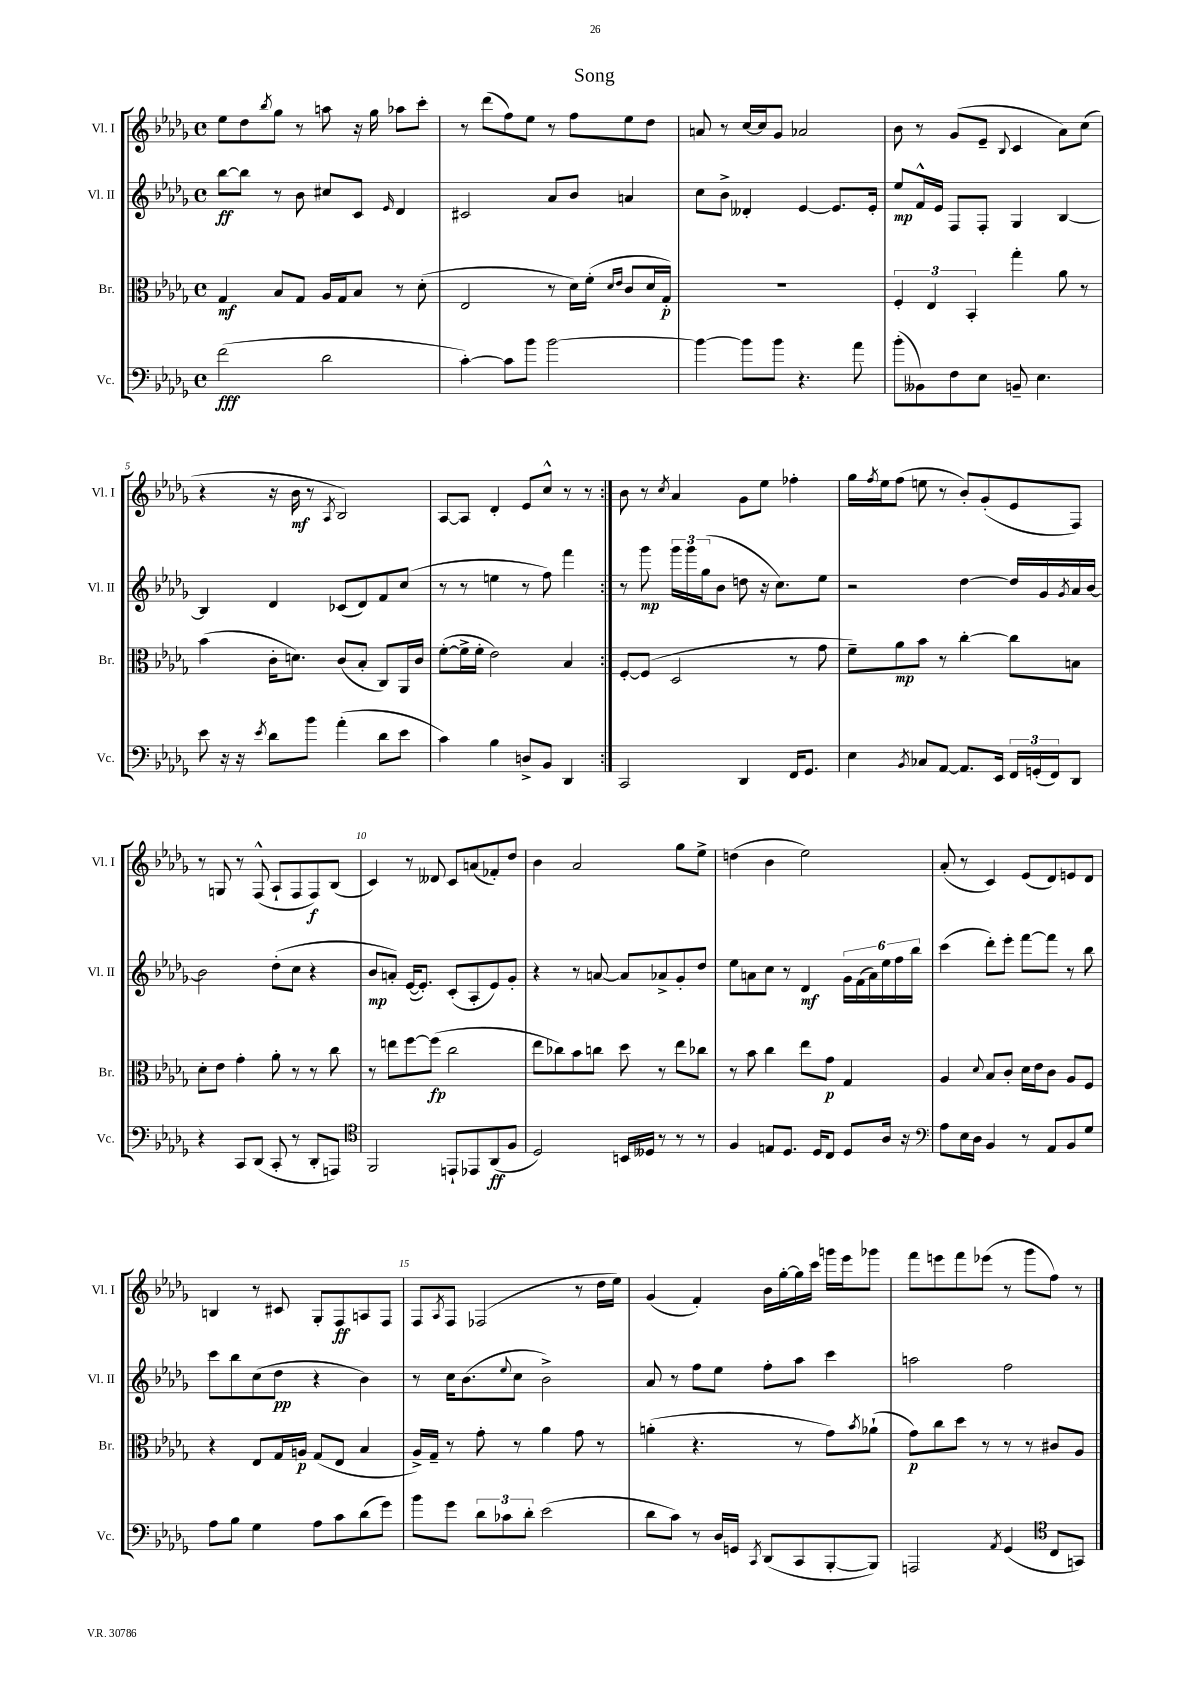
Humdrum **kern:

**kern	**kern	**kern	**kern
*staff4	*staff3	*staff2	*staff1
*clefF4	*clefC3	*clefG2	*clefG2
*k[b-e-a-d-g-]	*k[b-e-a-d-g-]	*k[b-e-a-d-g-]	*k[b-e-a-d-g-]
*M4/4	*M4/4	*M4/4	*M4/4
*met(c)	*met(c)	*met(c)	*met(c)
(2f	4G-	[8bb-	8ee-
.	.	8bb-]	8dd-
.	.	.	8qbb-
.	8B-	8r	8gg-
.	8G-	8b-	8r
2d-	16A-	8cc#	8aa
.	16G-	.	.
.	8B-	8c	16r
.	.	.	16gg-
.	.	16qqe-	.
.	8r	4d-	8aa-
.	(8d-'	.	8ccc'
=	=	=	=
[4c')	2E-	2c#	8r
.	.	.	(8ddd-
8c]	.	.	8ff)
8b-	.	.	8ee-
[2b-	8r	8a-	8r
.	16d-)	8b-	8ff
.	(16f'	.	.
.	16qqd-	.	.
.	16qqe-	.	.
.	8c	4a	8ee-
.	16d-	.	8dd-
.	16G-')	.	.
=	=	=	=
4b-_	1r	8cc	8a
.	.	8b-^	8r
8b-]	.	4d--'	[16cc
.	.	.	16cc]
8b-	.	.	8g-
4.r	.	[4e-	2a-
.	.	8.e-]	.
8a-	.	.	.
.	.	16e-'	.
=	=	=	=
(8b-'	6F'	8ee-	8b-
8BB--)	.	16f^^	8r
.	6E-	.	.
.	.	16e-	.
8F	.	8F	(8g-
.	6BB-'	.	.
8E-	.	8F'	8e-~
.	.	.	8qqB-
8BB~	4gg-'	4G-	4c
4.E-	.	.	.
.	8a-	[4B-	8a-)
.	8r	.	(8cc
=	=	=	=
8e-	(4b-	4B-]	4r
16r	.	.	.
16r	.	.	.
8qe-	.	.	.
8d-	16c'	4d-	16r
.	8.d)	.	16b-
8b-	.	.	8r
.	.	.	8qA-
(4a-'	(8c	(8c-	2B-)
.	8B-'	8d-)	.
8d-	8C)	8f	.
8e-	16AA-	(8cc	.
.	16c	.	.
=	=	=	=
4c)	([8f'	8r	[8A-
.	16f^]	8r	8A-]
.	16f'	.	.
4B-	2e-)	4ee	4d-'
8D^	.	8r	8e-
8BB-	.	8ff)	8cc^^
4DD-	4B-	4fff	8r
.	.	.	8r
=:|!	=:|!	=:|!	=:|!
2CC	[8F'	8r	8b-
.	(8F]	8ggg-	8r
.	.	.	8qcc
.	2D-	24ggg-	4a-
.	.	24ggg-	.
.	.	(24gg-	.
.	.	8b-	.
4DD-	.	8dd	8g-
.	.	16r	8ee-
.	.	8.cc)	.
16FF	8r	.	4ff-'
8.GG-	.	.	.
.	8g-	8ee-	.
=	=	=	=
4E-	8f~)	2r	16gg-
.	.	.	8qff
.	.	.	16ee-
.	8a-	.	(8ff
8qBB-	.	.	.
8C-	8b-	.	8ee
[8AA-	8r	.	8r
8.AA-]	[4cc'	[4dd-	8b-')
.	.	.	(8g-'
16EE-	.	.	.
24FF	8cc]	16dd-]	8e-
(24GG'	.	.	.
.	.	16g-	.
24FF)	.	.	.
.	.	8qg-	.
8DD-	8B	16a-	8F)
.	.	[16b-	.
=	=	=	=
4r	8d-'	2b-]	8r
.	8e-	.	8G
8CC	4g-'	.	8r
(8DD-	.	.	(8F^^
8CC'	8a-'	(8dd-'	8A-`
8r	8r	8cc	8F
8DD-'	8r	4r	8F)
8AAA)	8cc	.	(8B-
=	=	=	=
*clefC4	*	*	*
2FF	8r	8b-	4c)
.	8ee	8a')	.
.	[8ff	([16e-	8r
.	.	8.e-'])	.
.	(8ff]	.	8d--
8EE`	2cc	(8c'	8c
8EE-	.	8A-'	(8a
(8AA-	.	8e-)	8f-')
8F	.	8g-'	8dd-
=	=	=	=
2D-)	8ee-	4r	4b-
.	8cc-)	.	.
.	8b-	8r	2a-
.	8cc	[8a	.
16BB	8dd-	8a]	.
16D--	.	.	.
8r	8r	8a-^	.
8r	8ee-	8g-'	8gg-
8r	8cc-	8dd-	8ee-^
=	=	=	=
4F	8r	8ee-	(4dd
.	8b-	8a	.
8E	4cc	8cc	4b-
8.D-	.	8r	.
.	8ee-	4d-	2ee-)
16D-	.	.	.
8C	8g-	.	.
8D-	4G-	24g-	.
.	.	(24f	.
.	.	24a)	.
16A-	.	24ee-	.
.	.	24ff	.
16r	.	.	.
.	.	24bb-	.
=	=	=	=
*clefF4	*	*	*
8A-	4A-	(4ccc	(8a-'
16E-	.	.	8r
16D-	.	.	.
.	8qqd-	.	.
4BB-	8B-	8ddd-')	4c)
.	8c'	8eee-'	.
8r	16d-	[8fff	(8e-
.	16e-	.	.
8AA-	8c	8fff]	8d-)
8BB-	8A-	8r	8e
8G-	8F	8bb-	8d-
=	=	=	=
8A-	4r	8ccc	4B
8B-	.	8bb-	.
4G-	8E-	(8cc	8r
.	16G-	8dd-	8c#
.	16A	.	.
8A-	(8G-	4r	8G-'
8c	8E-	.	8F
(8d-	4B-	4b-)	8A
8g-)	.	.	8F
=	=	=	=
8b-	16A-^)	8r	8F
.	16G-~	.	.
.	.	.	8qA-
8g-	8r	16cc	8F
.	.	(8.b-	.
12d-	8g-'	.	(2F-
12c-	.	.	.
.	.	8qqee-	.
.	8r	8cc	.
12d-'	.	.	.
(2e-	4a-	2b-^)	.
.	8g-	.	8r
.	8r	.	16dd-
.	.	.	16ee-)
=	=	=	=
8d-	(4a'	8a-	(4g-
8c)	.	8r	.
8r	4.r	8ff	4f')
16D-	.	8ee-	.
16GG	.	.	.
8qCC	.	.	.
(8DD-	.	8ff'	16b-
.	.	.	[16gg-'
8CC	8r	8aa-	16gg-]
.	.	.	16ccc
[8BBB-'	8g-)	4ccc	16ggg
.	.	.	16eee-
.	8qb-	.	.
8BBB-])	(8a-`	.	8ggg-
=	=	=	=
2AAA	8g-)	2aa	8fff
.	8cc	.	8eee
.	8dd-	.	8fff
.	8r	.	(8eee-
8qAA-	.	.	.
(4GG-	8r	2ff	8r
.	8r	.	8ggg-
*clefC4	*	*	*
8C	8c#	.	8ff)
8GG)	8A-	.	8r
==	==	==	==
*-	*-	*-	*-
